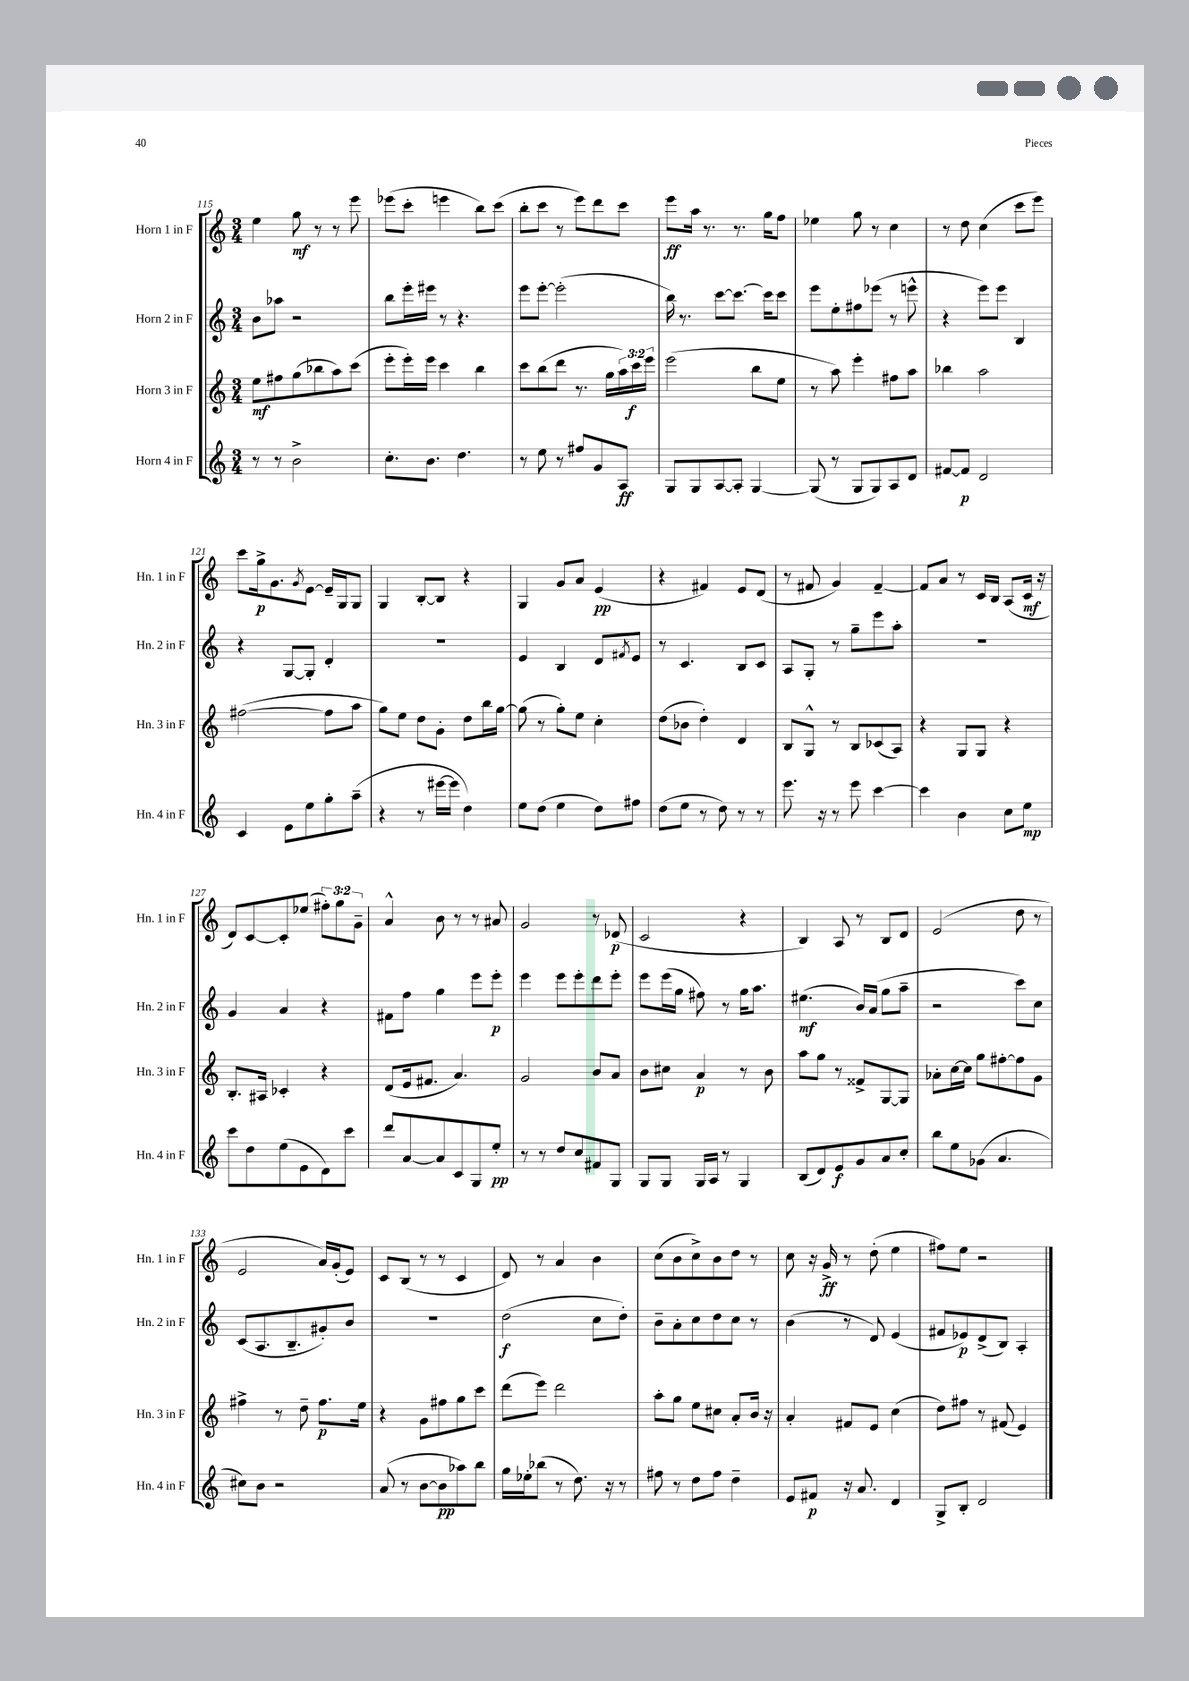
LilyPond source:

<<
\new StaffGroup <<
\new Staff = "s0" \with { instrumentName = "Horn 1 in F" shortInstrumentName = "Hn. 1 in F" } {
    \clef treble \key c \major \numericTimeSignature \time 3/4 \override Staff.TupletNumber.text = #tuplet-number::calc-fraction-text
    e''4 g''8\mf r8 r8 e'''8 |
    ees'''8( c'''8-. e'''4 b''8) c'''8( |
    b''8-. c'''8 r8 e'''8) d'''8 c'''8 |
    e'''8\ff a''16 r8. r8. g''16 f''8 |
    ees''4 g''8 r8 c''4 |
    r8 d''8 c''4( c'''8 e'''8) |
    c'''8 g''16->\p g'8. \acciaccatura { g'8 } e'8~ e'16-- g16 g8 |
    g4 b8~-. b8 r4 |
    g4 g'8 a'8 e'4\pp( |
    r4 fis'4) e'8 d'8( |
    r8 fis'8 g'4) fis'4~-- |
    fis'8 a'8 r8 c'16 b16 a8( c'16\mf r16 |
    d'8) c'8~ c'8-. ees''8( \tuplet 3/2 { fis''8-.) g''8 g'8-- } |
    a'4-^ b'8 r8 r8 ais'8 |
    g'2 r8 des'8\p( |
    c'2 r4 |
    b4) a8 r8 b8 d'8 |
    e'2( d''8 r8 |
    e'2 a'16) g'16-.( e'8) |
    c'8 b8( r8 r8 c'4 |
    d'8) r8 a'4 b'4 |
    c''8( b'8 c''8->) b'8 d''8 r8 |
    c''8 r16 g'16->\ff r8 d''8-.( e''4 |
    fis''8) e''8 r2 \bar "|." |
}
\new Staff = "s1" \with { instrumentName = "Horn 2 in F" shortInstrumentName = "Hn. 2 in F" } {
    \clef treble \key c \major \numericTimeSignature \time 3/4
    b'8 aes''8 r2 |
    b''8 e'''16-. eis'''16 r8 r4. |
    e'''8 e'''8~-. e'''2-.( |
    b''16) r8. c'''8~ c'''8.~ c'''16 c'''8 |
    e'''8 e''8-. fis''8 ees'''8( r8 e'''8-^ |
    r4 e'''8) e'''8 b4 |
    r4 g8~ g8-. d'4-. |
    R2. |
    e'4 b4 d'8 \acciaccatura { fis'8 } e'8 |
    r8 c'4. b8 c'8 |
    a8 g8-. r8 g''8-- e'''8 a''8-. |
    R2. |
    g'4 a'4 r4 |
    fis'8 f''8 g''4 e'''8 e'''8-.\p |
    e'''4 e'''8 e'''8-. d'''8 e'''8-. |
    e'''8 e'''16( g''16 fis''8) r8 g''16 a''8. |
    eis''4.\mf( b'16) a'16( g''8 a''8-- |
    r2 c'''8) c''8 |
    c'8( a8. b8.-- gis'8-.) b'8 |
    R2. |
    d''2\f( c''8 d''8-.) |
    b'8-- a'8-. c''8 d''8 c''8 r8 |
    b'4( r8 d'8) e'4( |
    fis'8 ees'8\p) d'8->( b8) a4-. \bar "|." |
}
\new Staff = "s2" \with { instrumentName = "Horn 3 in F" shortInstrumentName = "Hn. 3 in F" } {
    \clef treble \key c \major \numericTimeSignature \time 3/4 \override Staff.TupletNumber.text = #tuplet-number::calc-fraction-text
    e''8\mf fis''8 g''8( bes''8 a''8) c'''8( |
    e'''8-. e'''16-.) e'''16 c'''4 b''4 |
    c'''8 b''8( d'''8 r8. g''16 \tuplet 3/2 { a''16) c'''16\f e'''16 } |
    e'''2( b''8 e''8 |
    r8 a''8) e'''4-. fis''8 a''8 |
    bes''4 a''2 |
    fis''2~( fis''8 a''8 |
    g''8) e''8 d''8 g'8-. d''8 b''16 g''16~ |
    g''8( r8 g''8-.) e''8 c''4-. |
    d''8( bes'8 d''4-.) d'4 |
    b8 g8-^ r8 b8 ces'8( a8) |
    r4 g8 g8 r4 |
    b8.-. ais16 ces'4-. r4 |
    d'8( e'16 fis'8. a'4.) |
    g'2 b'8 a'8 |
    b'8 cis''8 a'4\p r8 b'8 |
    a''8 g''8 r8 fisis'8-> g8~ g8 |
    aes'8-. c''16~ c''16 g''8 fis''8~-. fis''8 g'8 |
    fis''4-> r8 d''8-- fis''8.\p e''16 |
    r4 g'8 fis''8 g''8 c'''8 |
    d'''8( e'''8) d'''2 |
    a''8-. g''8 e''8 cis''8 a'8-. b'16 r16 |
    a'4-. fis'8 e'8 c''4( |
    d''8) fis''8 r8 fis'8( e'4) \bar "|." |
}
\new Staff = "s3" \with { instrumentName = "Horn 4 in F" shortInstrumentName = "Hn. 4 in F" } {
    \clef treble \key c \major \numericTimeSignature \time 3/4
    r8 r8 b'2-> |
    c''8.-. b'8. d''4. |
    r8 e''8 r8 fis''8 g'8 a8\ff |
    g8 g8 a8~ a8-. g4~ |
    g8( r8 g8 g8) a8 d'8 |
    fis'8~ fis'8\p d'2 |
    c'4 e'8 e''8 g''8-. a''8--( |
    r4 r8 eis'''16~ eis'''16 d''4) |
    e''8 d''8( e''4 d''8) fis''8 |
    d''8( e''8 r8 d''8) r8 r8 |
    e'''8. r16 r8 e'''8 c'''4~ |
    c'''4 b'4 c''8 e''8\mp |
    c'''8 d''8 e''8( e'8 d'8) c'''8 |
    d'''8 a'8~ a'8 c'8 g8 e''8-.\pp |
    r8 r8 d''8 c''8 fis'8 g8 |
    g8 g8 g16 a16 r8 g4 |
    b8( d'8) e'8\f g'8 a'8 c''8-. |
    b''8 e''8 ges'8( a'4. |
    cis''8) b'8 r2 |
    a'8( r8 b'8~ b'8\pp aes''8) b''8 |
    g''16 ees''16-. bes''8( r8 d''8.) r16 r8 |
    fis''8 r8 d''8 fis''8 d''4-- |
    e'8 fis'8\p r16 a'8. d'4 |
    g8-> b8-. d'2 \bar "|." |
}
>>
>>
\layout { \context { \Score currentBarNumber = #115 } }
